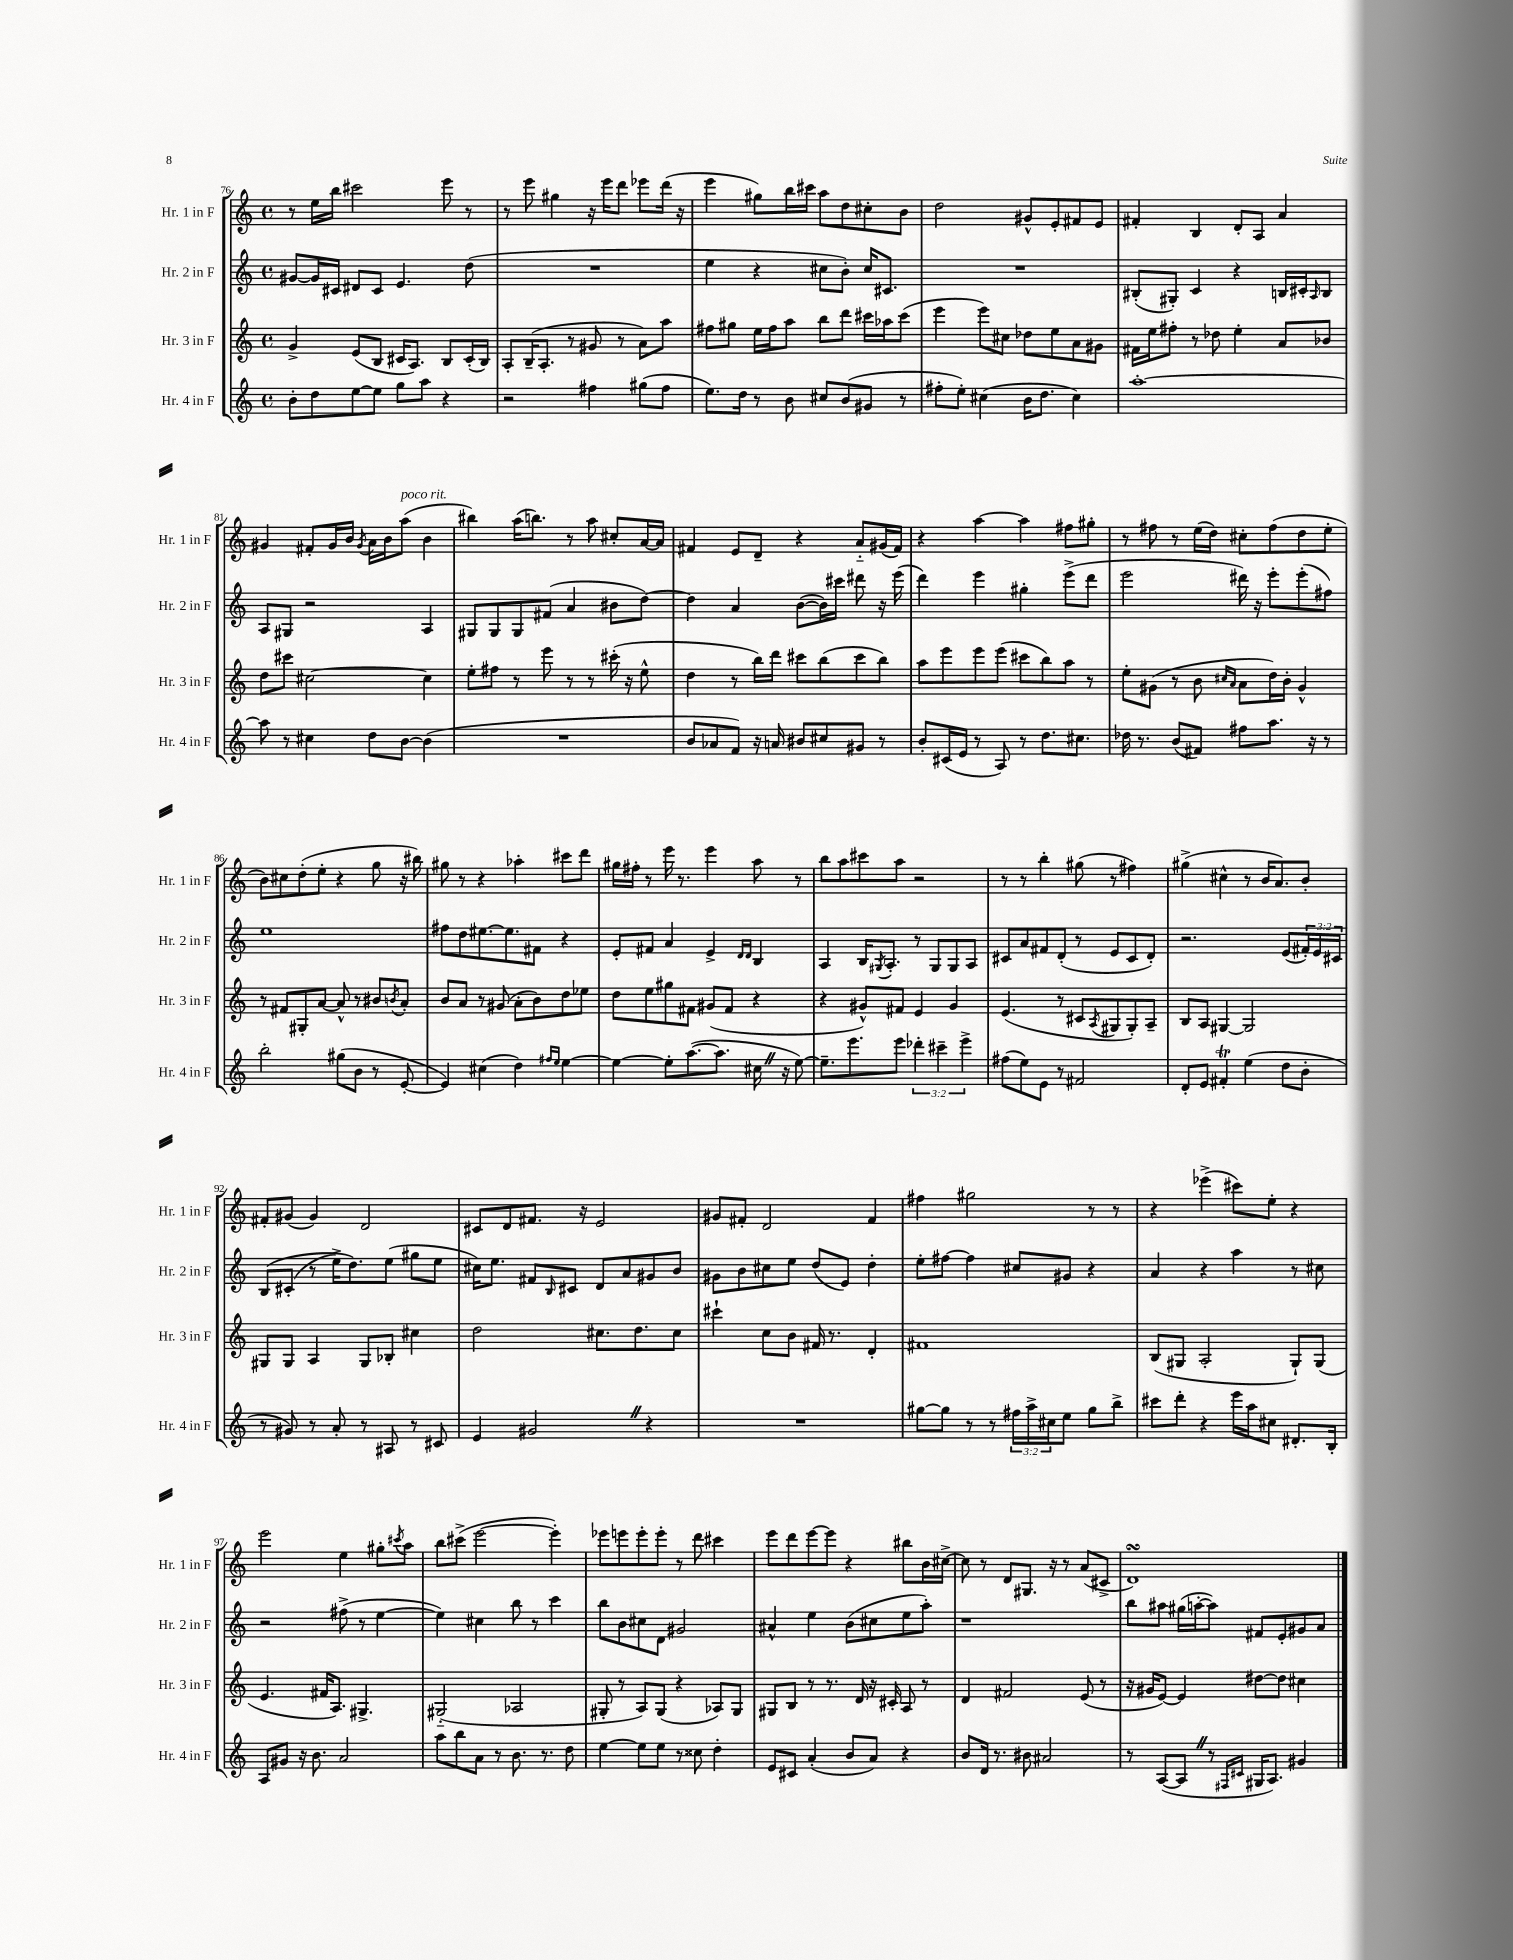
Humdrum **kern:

**kern	**kern	**kern	**kern
*staff4	*staff3	*staff2	*staff1
*clefG2	*clefG2	*clefG2	*clefG2
*k[]	*k[]	*k[]	*k[]
*M4/4	*M4/4	*M4/4	*M4/4
*met(c)	*met(c)	*met(c)	*met(c)
8b'	4g^	[8g#	8r
8dd	.	16g#]	16ee
.	.	16c#	16bb
[8ee	(8e	8d#	2ccc#
8ee]	8B	8c#	.
8gg	16c#	4.e	.
.	8.A)	.	.
8aa	.	.	.
4r	8B	.	8eee
.	(16c#'	(8dd	8r
.	16B)	.	.
=	=	=	=
2r	8A'	1r	8r
.	(16B~	.	8eee
.	8.A'	.	.
.	.	.	4gg#
.	8r	.	.
4ff#	8g#	.	16r
.	.	.	16eee
.	8r	.	8ddd
(8gg#	8a)	.	8eee-
8ff#	8aa	.	(16ddd
.	.	.	16r
=	=	=	=
8.ee)	8ff#	4ee	4eee
.	8gg#	.	.
16dd	.	.	.
8r	16ee	4r	8gg#)
.	16ff#	.	.
8b	8aa	.	16bb
.	.	.	16ccc#
8cc#	8bb	8cc#	8aa
(8b	8ddd	8b')	8dd
8g#	16ccc#	16cc#	8cc#'
.	16aa-	8.c#	.
8r	(8ccc#	.	8b
=	=	=	=
8ff#'	4eee	1r	2dd
8ee')	.	.	.
(4cc#	8eee)	.	.
.	8cc#	.	.
16b	8dd-	.	8g#^^
8.dd	.	.	.
.	8ee	.	8e'
4cc#)	8a	.	8f#
.	8g#	.	8e
=	=	=	=
[1aa'	16f#	(8B#'	4f#'
.	16ee	.	.
.	8ff#'	8G#')	.
.	8r	4c	4B
.	8dd-	.	.
.	4ee'	4r	8d'
.	.	.	8A
.	8a	16B	4a
.	.	16c#'	.
.	.	16qqA	.
.	8b-	8B	.
=	=	=	=
8aa]	8dd	8A	4g#
8r	8ccc#	8G#	.
4cc#	[2cc#	2r	8f#'
.	.	.	16g#
.	.	.	16b
.	.	.	8qg#
8dd	.	.	16a
.	.	.	16b
[8b	.	.	(8aa
(4b]	4cc#]	4A	4b
=	=	=	=
1r	8ee'	8G#	4bb#)
.	8ff#	8G#	.
.	8r	8G#	(16aa
.	.	.	8.bb)
.	8eee	(8f#	.
.	8r	4a	8r
.	8r	.	8aa
.	(16ccc#'	8b#	8cc#'
.	16r	.	.
.	8ee^^	[8dd)	[16a
.	.	.	16a]
=	=	=	=
8b	4dd	4dd]	4f#
8a-	.	.	.
8f)	8r	4a	8e
16r	16bb)	.	8d~
16a	16ddd	.	.
8b#	8ccc#	([8b	4r
8cc#	(8bb	16b])	.
.	.	16ccc#	.
8g#	8ccc#	8ddd#	8a'~
8r	8bb)	16r	(16g#
.	.	(16eee	16f#)
=	=	=	=
8b'	8aa	4ddd)	4r
(16c#	8eee	.	.
16e	.	.	.
8r	8eee	4eee	[4aa
8A)	(8eee	.	.
8r	8ccc#	4gg#'	4aa]
8.dd	8bb)	.	.
.	8aa	(8eee^	8ff#
8.cc#	.	.	.
.	8r	8ddd	8gg#'
=	=	=	=
16dd-	8ee'	2eee	8r
8.r	.	.	.
.	(8g#	.	8ff#
(8b	8r	.	8r
8f#)	8b	.	(16ee
.	.	.	16dd)
.	16qqcc#	.	.
.	16qqa	.	.
8ff#	8a	16ddd#)	8cc#'
.	.	16r	.
8.aa	16dd)	8eee'	(8ff#
.	16b'	.	.
.	4g#^^	(8eee'	8dd
16r	.	.	.
8r	.	8ff#)	8ee'
=	=	=	=
2bb'	8r	1ee	8b)
.	8f#	.	8cc#
.	8G#'	.	(8dd'
.	[8a	.	8ee'
(8gg#	8a^^]	.	4r
8b	8r	.	.
8r	8b#	.	8gg
.	8qb	.	.
[8e'	8a'	.	16r
.	.	.	16bb#)
=	=	=	=
4e])	8b	8ff#	8gg#
.	8a	8dd	8r
(4cc#	8r	[8.ee#	4r
.	(8g#	.	.
.	.	8.ee#]	.
4dd)	8a'	.	4aa-'
.	8b)	8f#	.
16qqff#	.	.	.
16qqee	.	.	.
[4ee	8dd	4r	8ccc#
.	8ee-	.	8ddd
=	=	=	=
4ee_	8dd	8e'	16gg#
.	.	.	16ff#'
.	8ee	8f#	8r
8ee']	8gg#	4a	16eee
.	.	.	8.r
([8.aa	8f#	.	.
.	(8g#	4e^	4eee
8.aa]	.	.	.
.	8f#	.	.
.	.	16qqd	.
.	.	16qqd	.
16cc#	4r	4B	8aa
16r	.	.	.
[8ee)	.	.	8r
=	=	=	=
8.ee~]	4r	4A	8bb
.	.	.	8aa
8.eee	.	.	.
.	8g#^^)	16B	8ccc#
.	.	8qG#	.
.	.	8.A'	.
8eee	8f#	.	8aa
6ddd-'	4e	8r	2r
.	.	8G#	.
6ccc#~	.	.	.
.	4g#	8G#	.
6eee^	.	.	.
.	.	8A	.
=	=	=	=
(8ff#	(4.e	8c#	8r
8ee)	.	8a	8r
8e	.	8f#	4bb'
8r	8r	(8d'	.
2f#	8c#	8r	(8gg#
.	8qA	.	.
.	8G#	8e	8r
.	8G#')	8c#	4ff#)
.	8A~	8d')	.
=	=	=	=
8d'	8B	2.r	(4gg#^
8e	8A	.	.
4f#'	[4G#	.	4cc#^^
(4ee	2G#]	.	8r
.	.	.	16b
.	.	.	8.a)
8dd	.	(8e	.
8b'	.	24f#')	8b'
.	.	24e	.
.	.	24c#	.
=	=	=	=
8r	8G#	&(8B	8f#'
8g#)	8G#	(8c#'	(8g#
8r	4A	8r	4g#)
8a'	.	16ee^)	.
.	.	8.dd&)	.
8r	8G#	.	2d
8A#	8B-'	(8ee	.
8r	4cc#	8gg#	.
8c#	.	8ee	.
=	=	=	=
4e	2dd	16cc#)	8c#
.	.	8.ee	.
.	.	.	8d
2g#	.	8f#	8.f#
.	.	16qqB	.
.	.	8c#	.
.	.	.	16r
.	8.cc#	8d	2e
.	.	8a	.
.	8.dd	.	.
4r	.	8g#	.
.	8cc#	8b	.
=	=	=	=
1r	4ccc#`	8g#	8g#
.	.	8b	8f#'
.	8cc	8cc#	2d
.	8b	8ee	.
.	16f#	(8dd	.
.	8.r	.	.
.	.	8e)	.
.	4d'	4dd'	4f#
=	=	=	=
[8gg#	1f#	8ee'	4ff#
8gg#]	.	[8ff#	.
8r	.	4ff#]	2gg#
8r	.	.	.
24ff#	.	8cc#	.
24aa^	.	.	.
24cc#	.	.	.
8ee	.	8g#	.
8gg#	.	4r	8r
8bb^	.	.	8r
=	=	=	=
8ccc#	(8B	4a	4r
8ddd'	8G#	.	.
4r	2A'	4r	(4eee-^
16eee	.	4aa	8ccc#)
16aa	.	.	.
8cc#	.	.	8ee'
8.d#'	8G#`)	8r	4r
.	(8G#	8cc#	.
16B'	.	.	.
=	=	=	=
8A	4.e	2r	2eee
8g#	.	.	.
16r	.	.	.
8.b	.	.	.
.	16f#	.	.
.	8.A)	.	.
2a	.	(8ff#^	4ee
.	4.G#^	8r	.
.	.	[4ee	8gg#'
.	.	.	8qccc#
.	.	.	8aa
=	=	=	=
8aa	(2G#'~	4ee])	8bb
8bb	.	.	(8ccc#^
8a	.	4cc#	[2eee
8r	.	.	.
8.b	2A-	8bb	.
.	.	8r	.
8.r	.	.	.
.	.	4ccc	4eee'])
8dd	.	.	.
=	=	=	=
[4ee	8G#'	8bb	8eee-
.	8r	8b	8eee
8ee]	8A)	8cc#	8eee'
8ee	(8G#	8d	8eee'
8r	4r	2g#	8r
8cc##	.	.	8ddd
4dd'	8A-)	.	4ccc#
.	8G#	.	.
=	=	=	=
8e	8G#	4a#^^	8eee
8c#	8B	.	8ddd
(4a'	8r	4ee	[8eee
.	8.r	.	8eee]
8b	.	(8b	4r
.	16d	.	.
8a)	16r	8cc#	.
.	16c#'	.	.
4r	8A	8ee	8bb#
.	8r	8aa')	16b
.	.	.	[16cc#^
=	=	=	=
8b	4d	1r	8cc#]
16d	.	.	8r
8.r	.	.	.
.	2f#	.	8d
8b#	.	.	8.G#
2a#	.	.	.
.	.	.	16r
.	.	.	8r
.	(8e	.	(8a
.	8r	.	8c#^
=	=	=	=
8r	16r	8bb	1d)
.	16g#	.	.
([8A	[8e)	8aa#	.
8A]	4e]	(16gg#	.
.	.	[16aa'	.
8r	.	8aa])	.
16qqF#	.	.	.
16qqc#	.	.	.
16G#	[8dd#	8f#	.
8.A)	.	.	.
.	8dd#]	8e'	.
4g#	4cc#	8g#	.
.	.	8a	.
==	==	==	==
*-	*-	*-	*-
